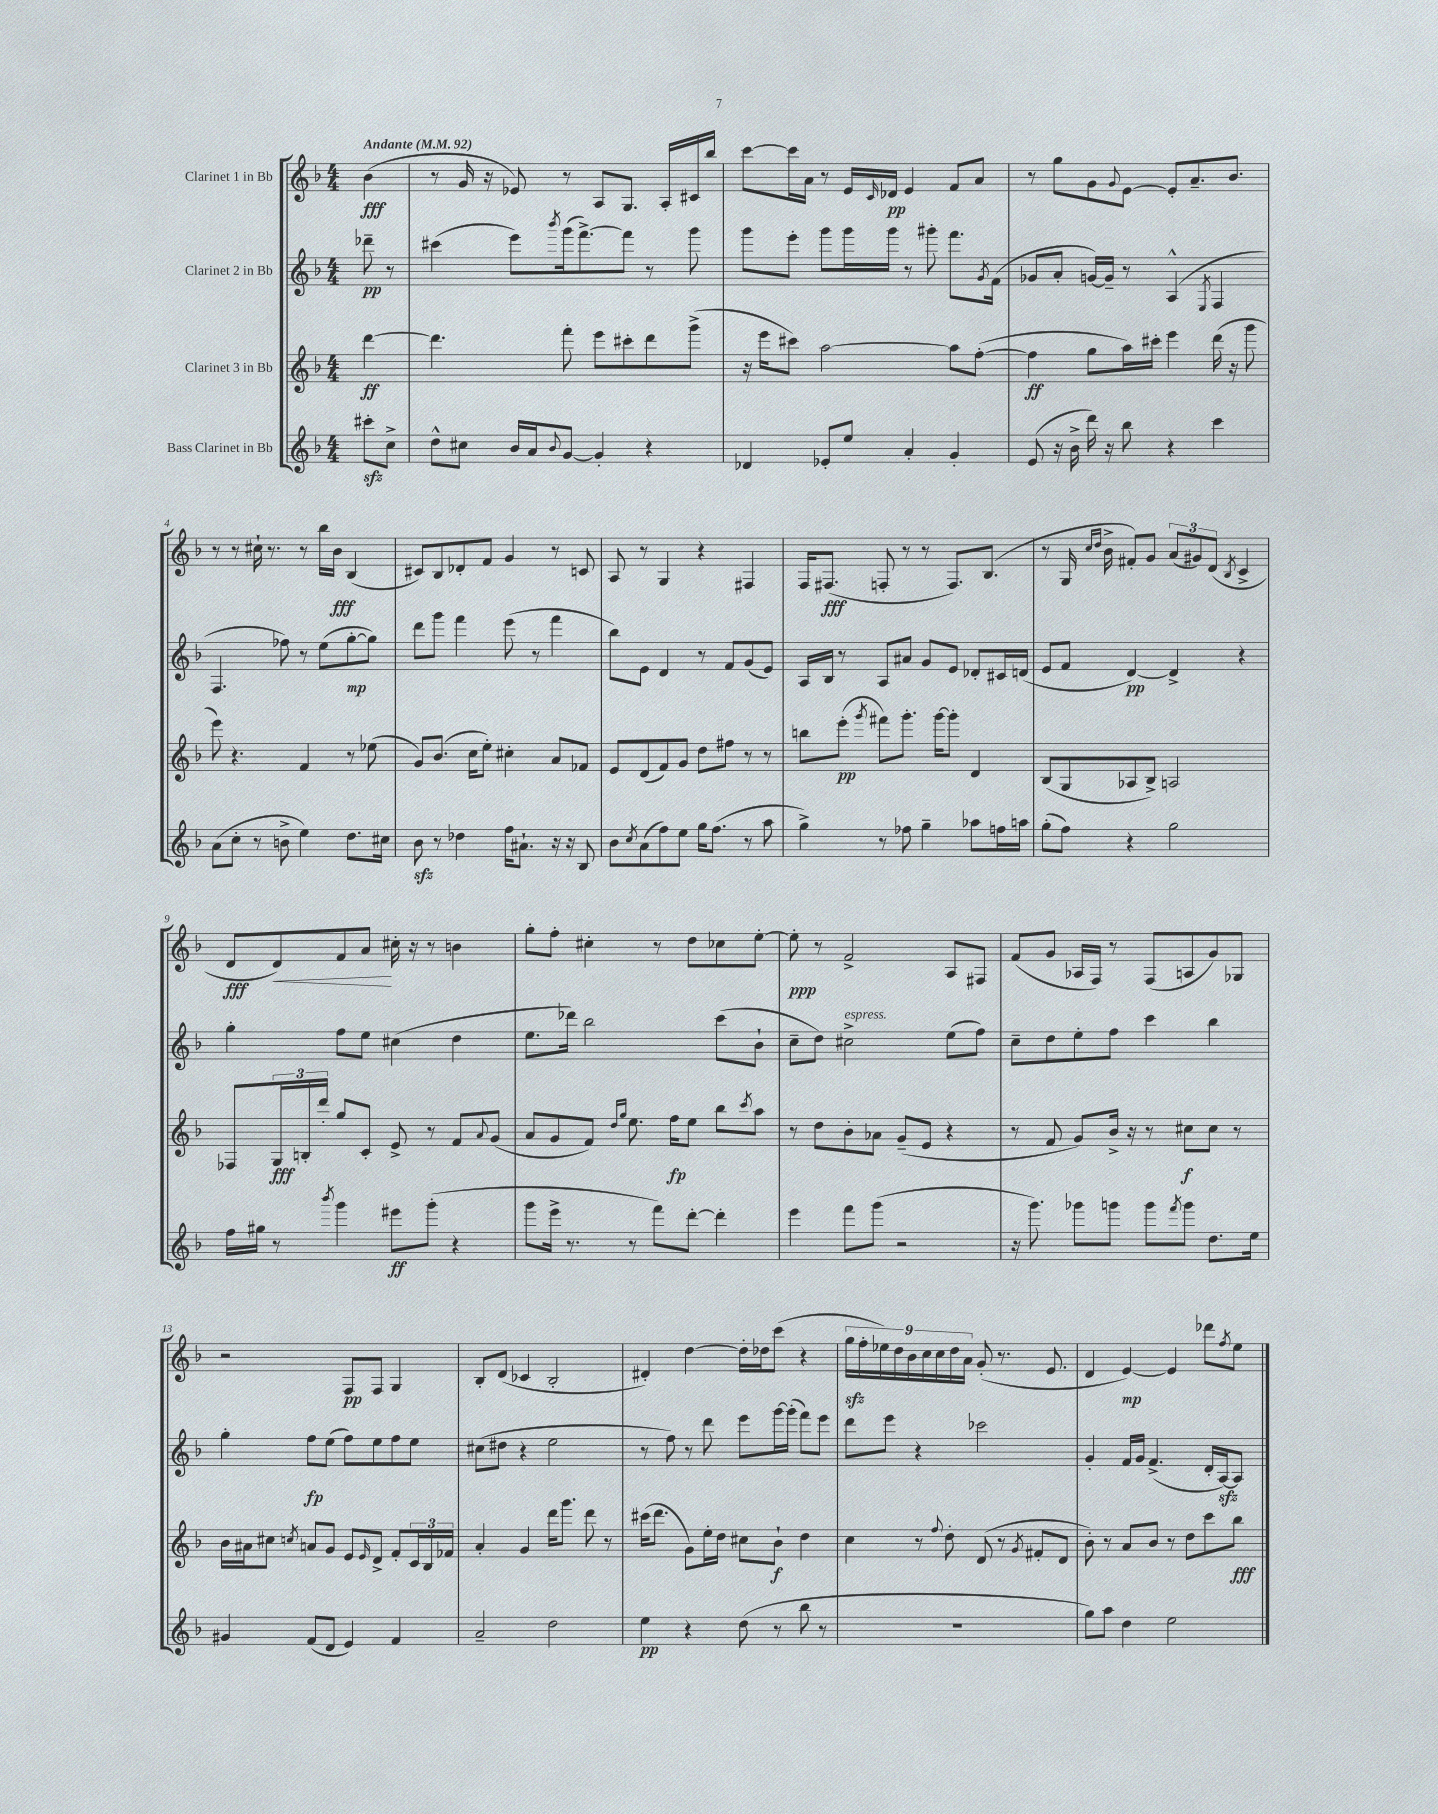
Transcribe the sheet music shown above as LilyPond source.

<<
\new StaffGroup <<
\new Staff = "s0" \with { instrumentName = "Clarinet 1 in Bb" } {
    \clef treble \key f \major \numericTimeSignature \time 4/4 \partial 4 \tempo "Andante" 4 = 92
    bes'4\fff( |
    r8 g'16 r16 ees'8) r8 a8 g8. a16-. cis'16 bes''16 |
    c'''8~ c'''16 a'16 r8 e'16 \grace { c'16 } des'16\pp e'4 f'8 a'8 |
    r8 g''8 g'8 \appoggiatura { g'8 } e'8~ e'8-. a'8.-- bes'8. |
    r8 r8 cis''16-! r8. r8 bes''16 bes'16\fff bes4( |
    cis'8) bes8 des'8-. f'8 g'4 r8 c'8 |
    a8 r8 g4 r4 fis4 |
    f16 fis8.\fff( f8-. r8 r8 f8.) bes8.( |
    r8 g16 \grace { c''16 d''16 } bes'16-> fis'8-.) g'8 \tuplet 3/2 { a'8( gis'8) d'8( } \acciaccatura { bes8 } c'4-> |
    d'8\fff d'8\<) f'8 a'8\! cis''16-. r16 r8 b'4 |
    g''8-. f''8-. cis''4-. r8 d''8 ces''8 e''8~-. |
    e''8-.\ppp r8 f'2-> a8 fis8 |
    f'8( g'8 aes16 f16) r8 f8( a8 g'8) ges8 |
    r2 f8\pp f8 g4 |
    bes8-. d'8( ces'4 bes2-. |
    dis'4-.) d''4~ d''16-. des''16 c'''8( r4 |
    \tuplet 9/8 { g''16\sfz f''16-. ees''16) d''16 bes'16 c''16 c''16 d''16 a'16 } g'8-.( r8. e'8. |
    d'4 e'4~\mp) e'4 des'''8 \acciaccatura { f''8 } e''8 \bar "|." |
}
\new Staff = "s1" \with { instrumentName = "Clarinet 2 in Bb" } {
    \clef treble \key f \major \numericTimeSignature \time 4/4 \partial 4
    des'''8--\pp r8 |
    cis'''4( e'''8) \acciaccatura { bes'''8 } g'''16( f'''8.~->) f'''8 r8 g'''8 |
    g'''8 e'''8-. g'''8 g'''16 g'''16 r8 gis'''8-. f'''8. \acciaccatura { g'8 } f'16( |
    ges'8 a'8-. g'16~) g'16-- r8 a4-^( \acciaccatura { e8 } f4 |
    f4. fes''8) r8 e''8( g''8~-.\mp g''8) |
    d'''8 g'''8 f'''4 e'''8( r8 f'''4 |
    bes''8) e'8 d'4 r8 f'8 g'8( e'8) |
    a16 bes16 r8 a8 ais'8 g'8 e'8 des'8-. cis'16 d'16( |
    e'8 f'8 d'4~\pp) d'4-> r4 |
    g''4-. f''8 e''8 cis''4( d''4 |
    e''8. des'''16) bes''2 c'''8( bes'8-! |
    c''8-- d''8) cis''2->^\markup { \italic "espress." } e''8( f''8) |
    c''8-- d''8 e''8-. f''8 c'''4 bes''4 |
    g''4-. f''8\fp e''8( f''8) e''8 f''8 e''8 |
    cis''8( dis''8 r4 e''2 |
    r8 f''8) r8 d'''8 e'''8 g'''16~ g'''16-.( f'''8) e'''8 |
    d'''8 e'''8 r4 ces'''2 |
    g'4-. f'16 g'16 f'4.->( d'16-. a16~\sfz) a8 \bar "|." |
}
\new Staff = "s2" \with { instrumentName = "Clarinet 3 in Bb" } {
    \clef treble \key f \major \numericTimeSignature \time 4/4 \partial 4
    d'''4~\ff |
    d'''4. f'''8-. e'''8 cis'''8-. d'''8 g'''8->( |
    r16 e'''16 cis'''8) a''2~ a''8 f''8~-.( |
    f''4\ff g''8 a''16) cis'''16-. e'''4 d'''16( r16 g'''8 |
    e'''8) r4. f'4 r8 ees''8( |
    g'8) bes'8.( c''16 e''8-.) cis''4-. a'8 fes'8 |
    e'8 d'8( f'8) g'8 d''8 fis''8 r8 r8 |
    b''8 e'''8-.\pp( \acciaccatura { g'''8 } fis'''8) g'''8.-. g'''16~ g'''8-. d'4 |
    bes8( g8 aes8 bes8->) a2 |
    fes8 \tuplet 3/2 { g16\fff b16-. d'''16-. } g''8 c'8-. e'8-> r8 f'8 \appoggiatura { a'8 } g'8( |
    a'8 g'8 f'8) \grace { d''16 g''16 } e''8. f''16\fp e''8 bes''8 \acciaccatura { c'''8 } a''8 |
    r8 d''8 bes'8-. aes'8 g'8--( e'8 r4 |
    r8 f'8 g'8) bes'16-> r16 r8 cis''8\f cis''8 r8 |
    bes'16 ais'16 cis''8 \acciaccatura { c''8 } a'8 g'8 e'8 \grace { e'16 } d'8-> f'8-. \tuplet 3/2 { c'16 bes16 fes'16 } |
    a'4-. g'4 d'''16 g'''8. d'''8 r8 |
    cis'''16( d'''8. g'8) e''16-. d''16 cis''8 bes'8-!\f d''4 |
    c''4 r8 \appoggiatura { f''8 } d''8-. d'8( r8 \acciaccatura { g'8 } fis'8-. d'8 |
    bes'8-.) r8 a'8 bes'8 r8 d''8 c'''8 bes''8\fff \bar "|." |
}
\new Staff = "s3" \with { instrumentName = "Bass Clarinet in Bb" } {
    \clef treble \key f \major \numericTimeSignature \time 4/4 \partial 4
    cis'''8-.\sfz c''8-> |
    d''8-^ cis''8 bes'16 a'16 \appoggiatura { bes'8 } g'8~ g'4-. r4 |
    des'4 ees'8-. e''8 a'4-. g'4-. |
    e'8( r16 bes'16-> d'''16) r16 bes''8 r4 c'''4 |
    a'8( c''8-. r8 b'8-> e''4) d''8. cis''16 |
    bes'8\sfz r8 des''4 f''16 ais'8.-! r16 r16 bes8 |
    bes'8 \acciaccatura { c''8 } a'8( f''8) e''8 g''16 f''8.( r8 a''8 |
    g''4->) r8 fes''8 g''4-- aes''8 f''16 a''16 |
    g''8-.( f''8) r4 g''2 |
    f''16 gis''16 r8 \acciaccatura { bes'''8 } g'''4 eis'''8\ff g'''8-.( r4 |
    g'''8 e'''16-> r8. r8 f'''8) d'''8~-. d'''4-. |
    e'''4 f'''8 g'''8( r2 |
    r16 g'''8.) ges'''8 g'''8 g'''8 \acciaccatura { f'''8 } g'''8 d''8. e''16 |
    gis'4 f'8( d'8 e'4) f'4 |
    a'2-- d''2 |
    e''4\pp r4 d''8( r8 bes''8 r8 |
    R1 |
    g''8) a''8 d''4 e''2 \bar "|." |
}
>>
>>
